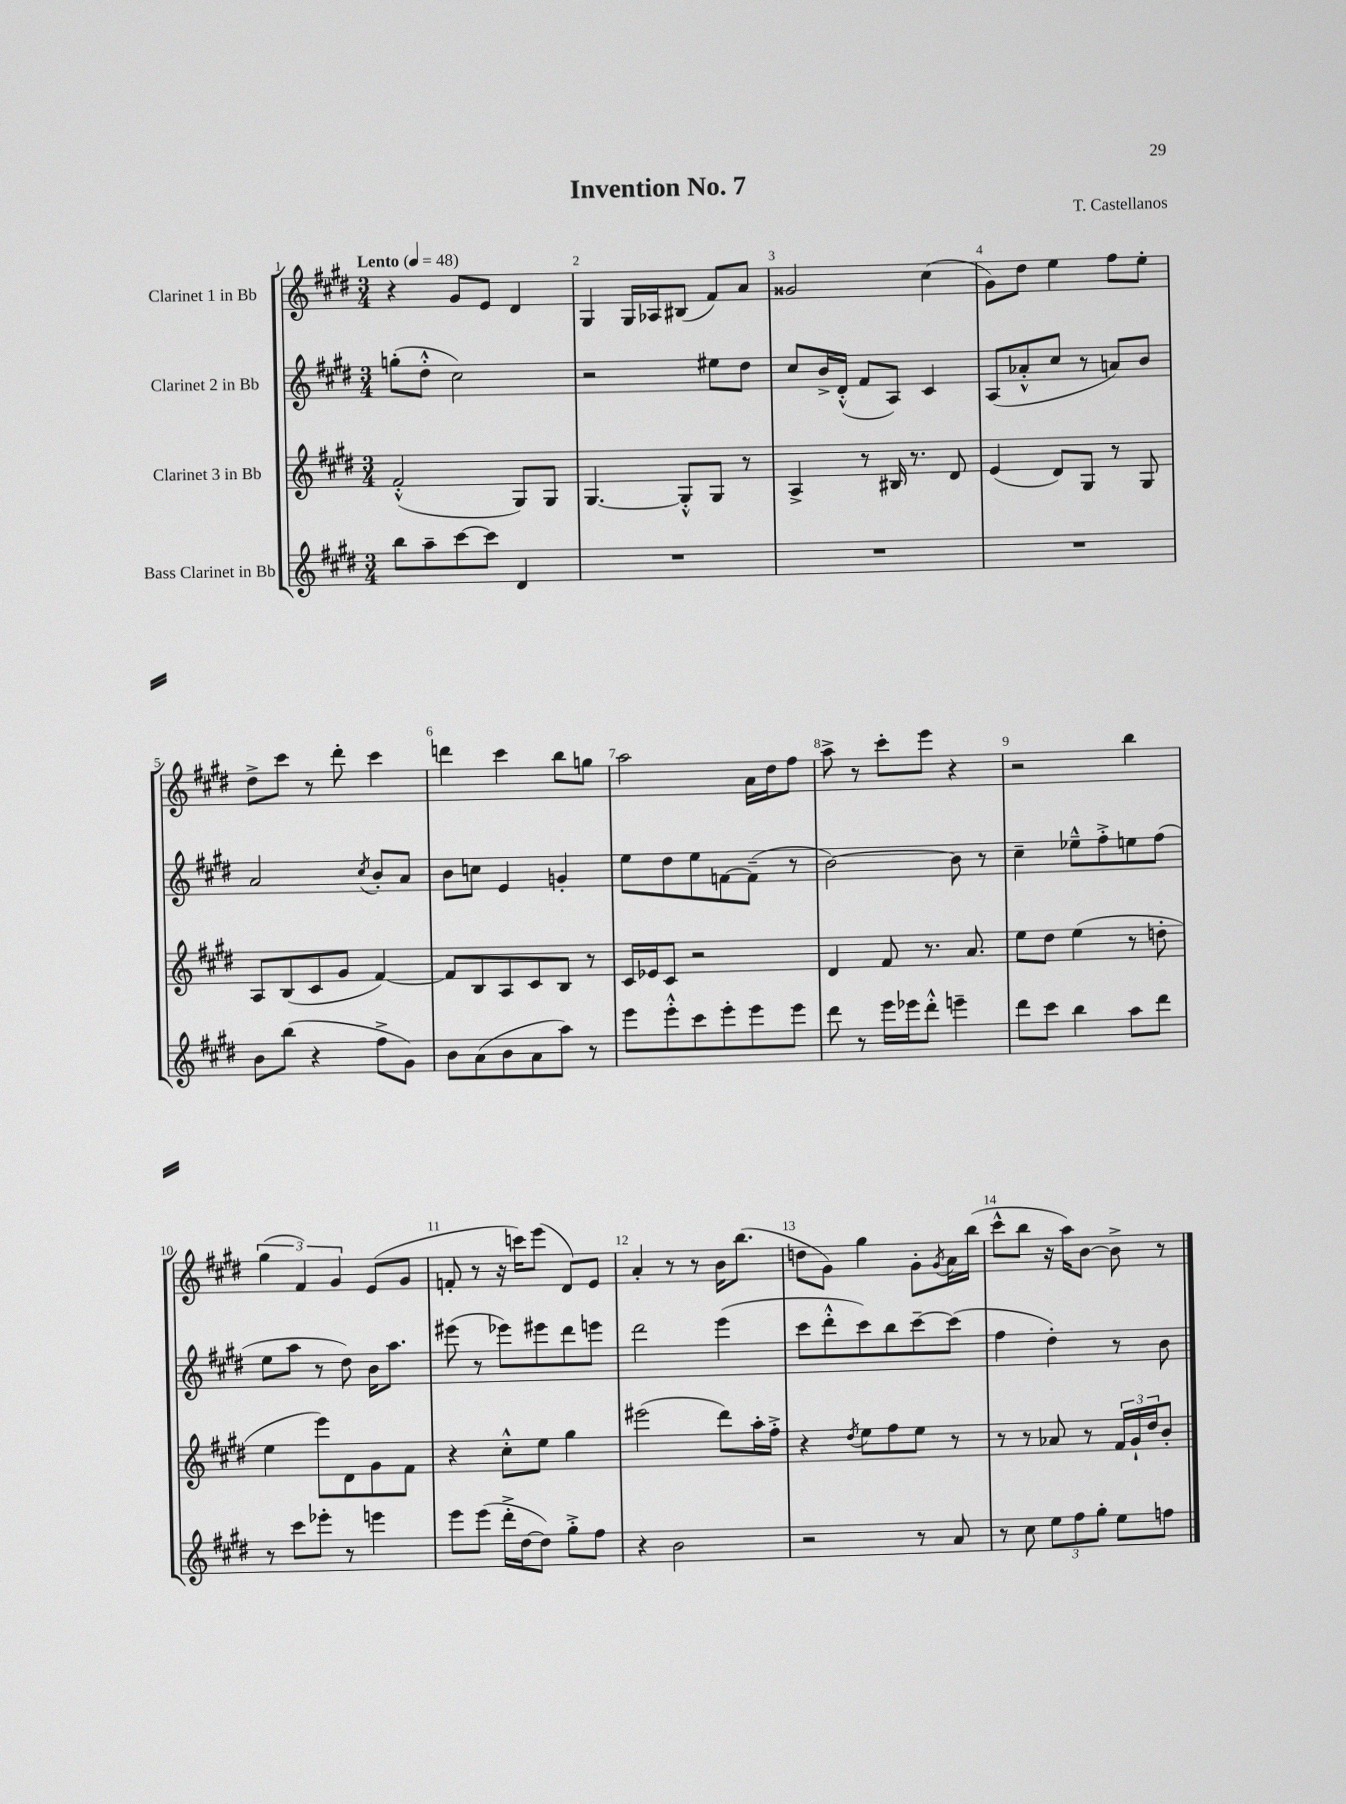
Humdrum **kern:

**kern	**kern	**kern	**kern
*staff4	*staff3	*staff2	*staff1
*clefG2	*clefG2	*clefG2	*clefG2
*k[f#c#g#d#]	*k[f#c#g#d#]	*k[f#c#g#d#]	*k[f#c#g#d#]
*M3/4	*M3/4	*M3/4	*M3/4
*MM48	*MM48	*MM48	*MM48
8bb	(2f#'^^	(8gg'	4r
8aa~	.	8dd#'^^	.
[8ccc#	.	2cc#)	8g#
8ccc#]	.	.	8e
4d#	8G#)	.	4d#
.	8G#	.	.
=	=	=	=
2.r	[4.G#	2r	4G#
.	.	.	16G#
.	.	.	16A-
.	8G#'^^]	.	(8B#
.	8G#	8ee#	8f#)
.	8r	8dd#	8a
=	=	=	=
2.r	4A^	8cc#	2g##
.	.	16b^	.
.	.	(16d#'^^	.
.	8r	8f#	.
.	16B#	8A)	.
.	8.r	.	.
.	.	4c#	(4cc#
.	8d#	.	.
=	=	=	=
2.r	(4e	(8A	8g#)
.	.	8a-'^^	8dd#
.	8d#)	8cc#	4ee
.	8G#	8r	.
.	8r	8a)	8ff#
.	8G#	8b	8ee'
=	=	=	=
8b	8A	2a	8dd#^
(8bb	(8B	.	8ccc#
4r	8c#	.	8r
.	8g#	.	8ddd#'
.	.	8qcc#	.
8ff#^	[4f#)	8b'	4ccc#
8g#)	.	8a	.
=	=	=	=
8b	8f#]	8b	4ddd
(8a	8B	8cc	.
8b	8A	4e	4ccc#
8a	8c#	.	.
8aa)	8B	4g'	8bb
8r	8r	.	8gg
=	=	=	=
8eee	16c#	8ee	2aa
.	16e-	.	.
8eee'^^	8c#	8dd#	.
8ccc#	2r	8ee	.
8eee'	.	[8f	.
8eee	.	(8f~]	16a
.	.	.	16dd#
8eee	.	8r	8ff#
=	=	=	=
8ddd#	4d#	[2b)	8aa^
8r	.	.	8r
16eee	8f#	.	8ccc#'
16eee-	.	.	.
8ddd#'^^	8.r	.	8eee
4eee~	.	8b]	4r
.	8.a	.	.
.	.	8r	.
=	=	=	=
8ddd#	8ee	4cc#~	2r
8ccc#	8dd#	.	.
4bb	(4ee	8ee-~^^	.
.	.	8ff#'^	.
8aa	8r	8ee	4bb
8ddd#	8dd'	(8ff#	.
=	=	=	=
8r	4ee	8ee	(6gg#
8ccc#	.	8aa	.
.	.	.	6f#)
8eee-'	8eee)	8r	.
.	.	.	6g#
8r	8d#	8dd#)	.
4eee	8g#	16b	(8e
.	.	8.aa	.
.	8f#	.	8g#
=	=	=	=
8eee	4r	(8eee#	8f'
(8eee	.	8r	8r
16ddd#'^	8cc#'^^	8eee-)	16r
[16dd#	.	.	16ccc)
8dd#])	8ee	8eee#	(8eee
8gg#'^	4gg#	8ddd#	8d#)
8ff#	.	8eee	8e
=	=	=	=
4r	(2eee#	2ddd#	4a'
2b	.	.	8r
.	.	.	8r
.	8ddd#)	(4eee	16b
.	.	.	(8.bb
.	16aa'	.	.
.	16ff#'^	.	.
=	=	=	=
2r	4r	8ccc#	8dd
.	.	8ddd#'^^	8g#)
.	8qdd#	.	.
.	8ee	8ccc#)	4gg#
.	8ff#	8bb	.
8r	8ee	[8ccc#~	8g#'
.	.	.	8qg#
8a	8r	(8ccc#]	16a
.	.	.	(16bb
=	=	=	=
8r	8r	4ff#	8ccc#^^
8cc#	8r	.	8bb
12ee	8a-	4dd#')	16r
.	.	.	16aa)
12ff#	.	.	.
.	8r	.	[8b
12gg#'	.	.	.
8ee	24f#	8r	8b^]
.	24g#`	.	.
.	24dd#	.	.
8ff	8b'	8b	8r
==	==	==	==
*-	*-	*-	*-
